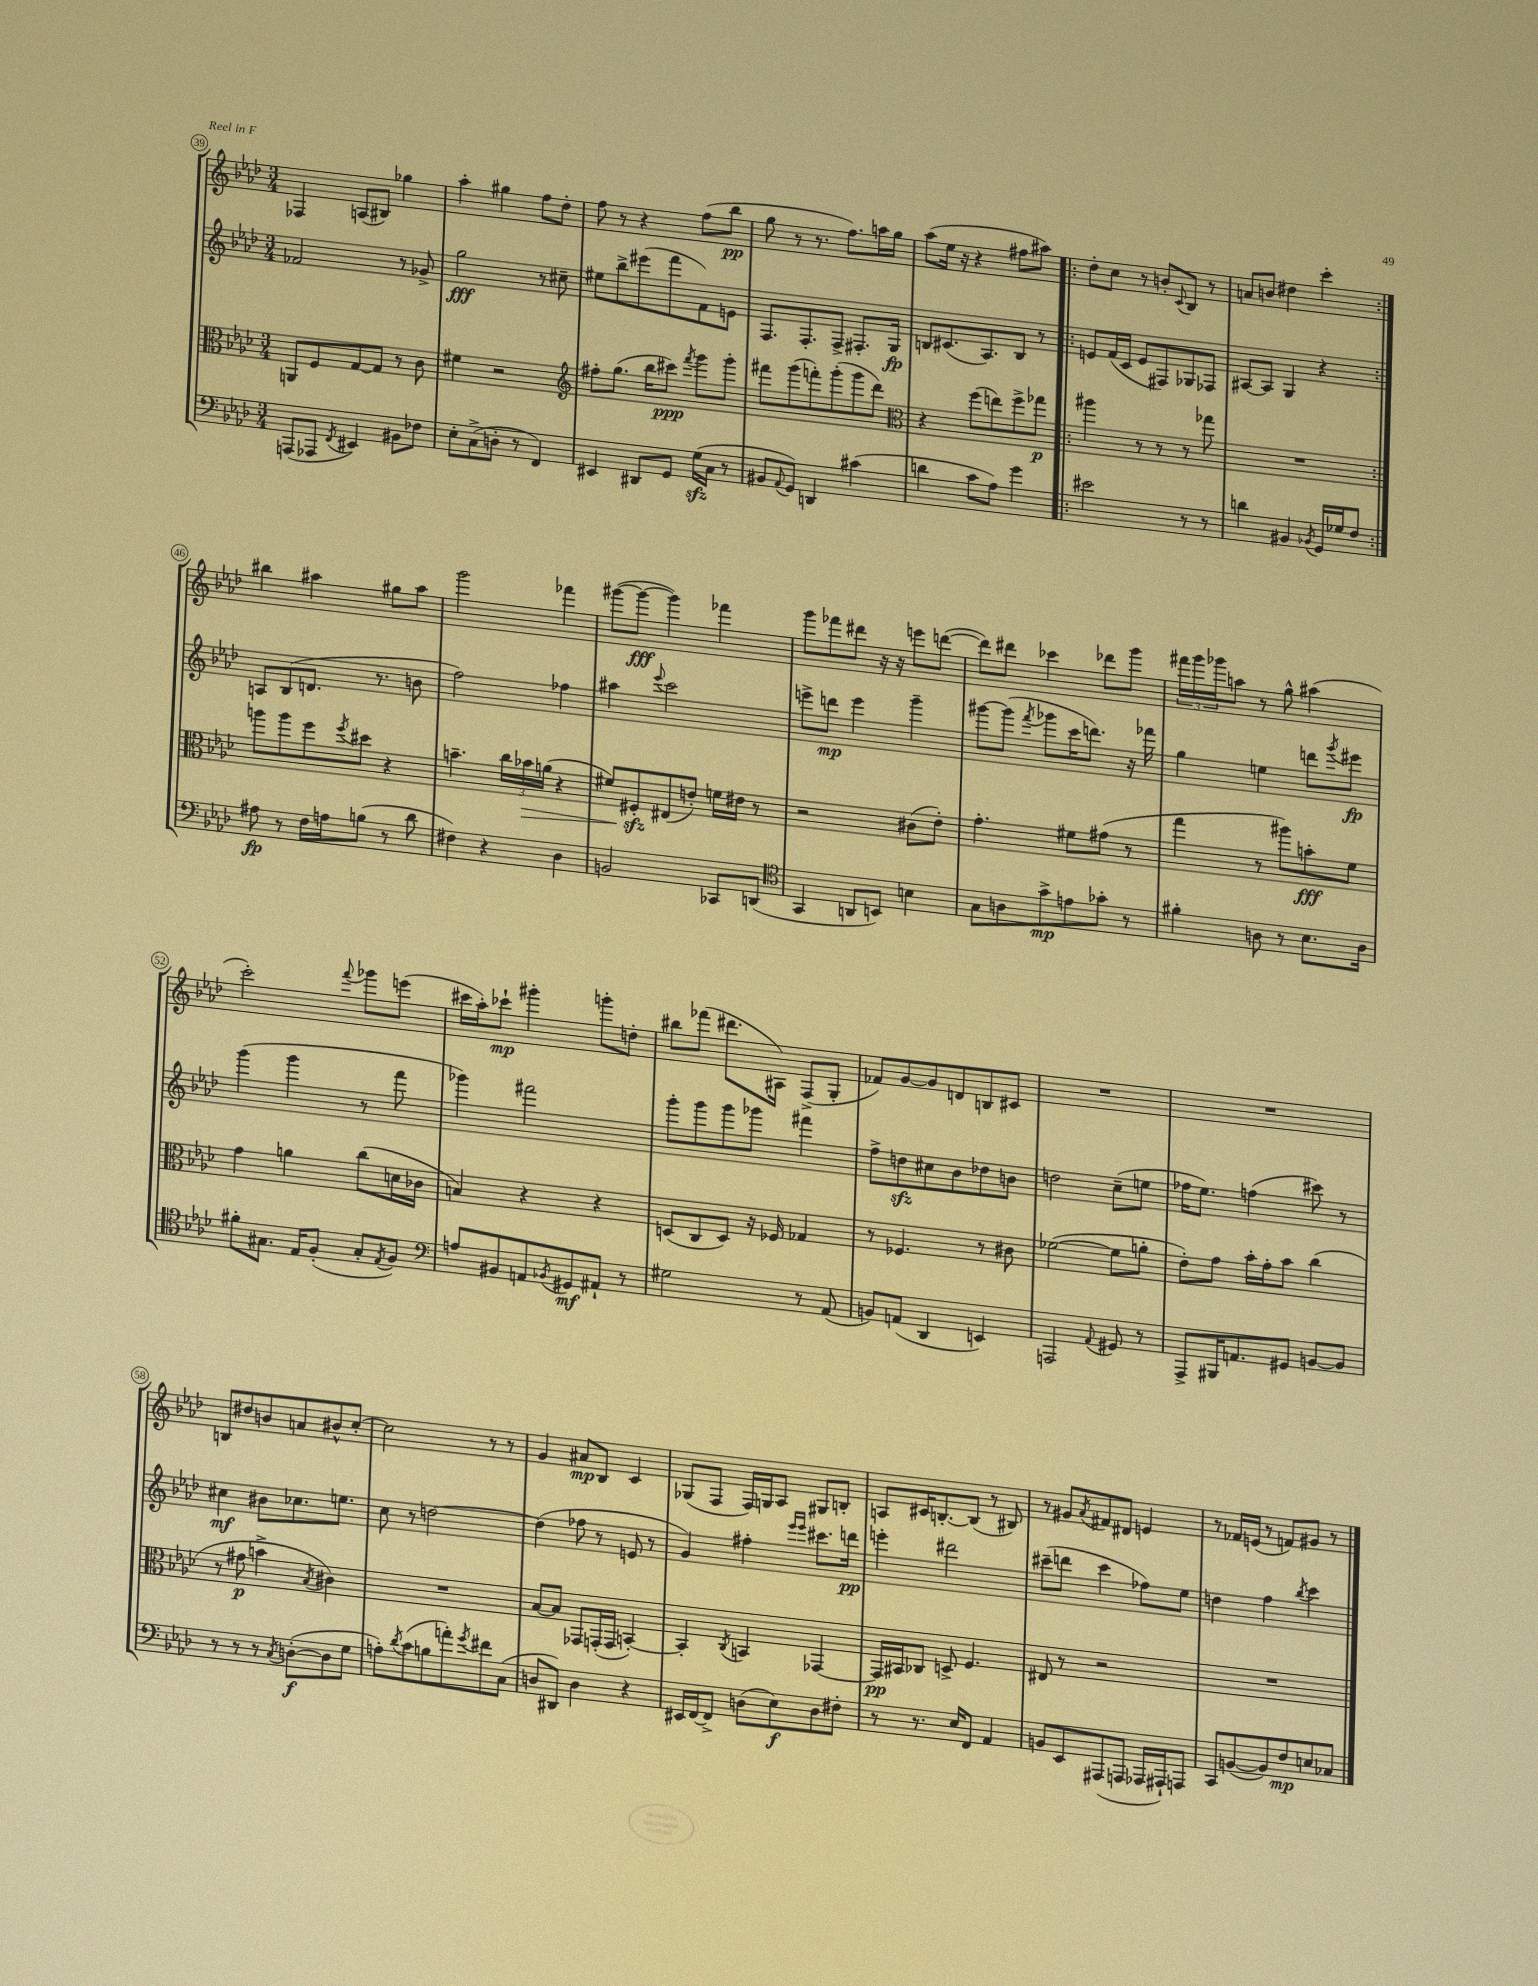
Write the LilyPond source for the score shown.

<<
\new StaffGroup <<
\new Staff = "s0" {
    \clef treble \key aes \major \numericTimeSignature \time 3/4
    fes4 a8( bis8) ges''4 |
    aes''4-. gis''4 f''8 des''8-. |
    f''8 r8 r4 f''8( bes''8\pp |
    g''8 r8 r8. f''8.) a''16 g''16 |
    aes''8( ees''16 r16 r4 fis''8 ais''8) |
    \repeat volta 2 { des''8-. c''8 r8 b'8-. \appoggiatura { c'8 } bes8 r8 |
    a'8 b'8 dis''4 c'''4-. | }
    bis''4 ais''4 gis''8 ais''8 |
    g'''2 fes'''4 |
    gis'''8~( gis'''8~\fff gis'''4) fes'''4 |
    g'''8 fes'''8 dis'''8 r16 r16 e'''8 d'''8~( |
    d'''8) dis'''8 ces'''4 des'''8 g'''8 |
    \tuplet 3/2 { fis'''16 g'''16 ges'''16 } a''8 r8 g''8-^ ais''4( |
    c'''2-.) \appoggiatura { f'''8 } ges'''8 e'''8( |
    cis'''16 aes''16-.) ces'''8-!\mp gis'''4-. g'''8-. d''8-. |
    bis''8 fes'''8( dis'''8. ais16) f8->( g8-. |
    fes'8) g'8~ g'8 d'8 b8 cis'8 |
    R2. |
    R2. |
    b8 dis''8 b'8 a'8 bis'8-^ c''8~-. |
    c''2 r8 r8 |
    g'4 ais'8\mp bes8 c'4 |
    ges8( f8 f16) g16 aes8 gis8 b8-. |
    a8 cis'16 b8.~-. b8( r8 bis8) |
    r8 gis'8 \acciaccatura { aes'8 } fis'8 dis'8 e'4 |
    r8 fes'16 e'16( r8 f'8) gis'8 r8 \bar "|." |
}
\new Staff = "s1" {
    \clef treble \key aes \major \numericTimeSignature \time 3/4
    fes'2 r8 ges'8-> |
    g''2\fff r8 cis''8-- |
    eis''8 bes''8-> eis'''8( f'''8 f'8) e'8 |
    f8. f8.-. f8-> fis8.-. g16\fp |
    b8 cis'8.( aes8.) b8 r8 |
    \repeat volta 2 { e'8 f'16( c'16 e'8 fis8) ges8 fes8 |
    ais8~ ais8 g4 r4 | }
    a8 bes8( d'8. r8. b'8 |
    f''2) fes''4 |
    ais''4 \appoggiatura { ees'''8 } c'''2 |
    e'''8-> d'''8\mp e'''4 g'''4-- |
    gis'''8~ gis'''8( \acciaccatura { f'''8 } ges'''8 c'''16 d'''8.) r16 fes'''16 |
    g''4 e''4 d'''8 \acciaccatura { g'''8 } eis'''8\fp |
    g'''4( g'''4 r8 f'''8 |
    ges'''4) fis'''2 |
    g'''8-. g'''8 g'''8 ges'''8 fis'''4 |
    f''8-> d''8\sfz cis''8 bes'8 des''8 b'8 |
    d''2 c''8--( e''8 |
    fes''16 ees''8.) f''4( cis'''8) r8 |
    cis''4\mf bis'8 ces''8. e''8. |
    c''8 r8 d''2~ |
    d''4( fes''8 r8 e'8 r8 |
    g'4) fis''4-. \grace { ees'''16 ees'''16 } cis'''8. d'''16\pp |
    e'''4-. dis'''2 |
    cis'''8--( d'''8 cis'''4 fes''8) ees''8 |
    d''4 f''4 \acciaccatura { bes''8 } c'''4 \bar "|." |
}
\new Staff = "s2" {
    \clef alto \key aes \major \numericTimeSignature \time 3/4
    a,8 f8 g8~ g8 r8 c'8 |
    fis'4 r2 |
    \clef treble fis''8-. g''8.( bes''16 cis'''8\ppp) \acciaccatura { f'''8 } g'''8 g'''8-. |
    fis'''8 g'''8( f'''8-.) g'''8-.( g'''8 des'''8) |
    \clef alto r4 f''8( e''8) f''8-> ges''8\p |
    \repeat volta 2 { ais''4 r8 r8 r8 ges''8 |
    R2. | }
    a''8 a''8 f''8 \acciaccatura { f''8 } dis''8 r4 |
    b'4.-- \tuplet 3/2 { c''16 bes'16\> a'16( } r4 |
    fis'8) fis8-.\sfz\! eis8( e'8-.) f'16 eis'16 r8 |
    r2 cis'8( ees'8-.) |
    g'4.-. fis'8 gis'8( r8 |
    g''4 r8 ais''8) b'8-.\fff f'8 |
    g'4 a'4 c''8( d'16 ces'16 |
    b4) r4 r4 |
    d8( c8 d8) r16 fes16 ges4 |
    r8 fes4. r8 cis'8 |
    fes'2~( fes'8 a'8-. |
    ees'8-.) g'8 bes'16-. g'16-. bes'8 c''4( |
    r8 gis'8\p b'4-> \acciaccatura { bes8 } cis'4) |
    R2. |
    bes8~ bes8 ges,8 g,16-.( g,16 b,4~-.) |
    b,4-. \acciaccatura { c8 } b,4 ges,4~ |
    ges,16\pp bis,16 ces8 d8-> f4. |
    eis8 r8 r2 |
    R2. \bar "|." |
}
\new Staff = "s3" {
    \clef bass \key aes \major \numericTimeSignature \time 3/4
    a,,8( aes,,8 \acciaccatura { f,8 } eis,4) bis,8 fes8 |
    ees8-. c8->( d8-. r8 f,4) |
    eis,4 dis,8 g,8 g16\sfz( c16 r8 |
    bis,8 \appoggiatura { aes,8 } g,8) d,4 cis'4( |
    d'4 c'8 aes8) g'4 |
    \repeat volta 2 { eis'2 r8 r8 |
    d'4 bis,4 \acciaccatura { bes,8 } g,16 ges16 f8 | }
    ais8\fp r8 f16 a16 b8( r8 des'8 |
    fis4) r4 des4 |
    b,2 ces,8 d,8( |
    \clef tenor g,4 a,8 b,8) b4 |
    g8 a8 g'8->\mp e'8 ges'8-. r8 |
    fis'4-. a8 r8 bes8. a16 |
    fis'8-. gis8. ees16 f8-.( gis8-. \acciaccatura { ees8 } f8) |
    \clef bass a8 bis,8 a,8 \acciaccatura { bes,8 } gis,8\mf ais,8-! r8 |
    gis2 r8 aes,8( |
    b,8) a,8( des,4 e,4) |
    a,,2 \appoggiatura { aes,8 } gis,8 r8 |
    aes,,8-> bis,,16 a,8. gis,8 b,8~ b,8 |
    r8 r8 r8 \acciaccatura { c8 } d8~-.\f( d8 g8 |
    a8-.) \acciaccatura { des'8 } c'8( b8 a'8-.) \acciaccatura { g'8 } fis'8 c8( |
    d8 dis,8) d4 r4 |
    eis,16 f,16~ f,8-> d8( ees8\f) d8 fis8-. |
    r8 r8. ees16 f,8 aes,4 |
    b,8 ees,8 ais,,8( a,,8 aes,,16 ais,,16-!) a,,8 |
    c,8 b,8~( b,8) f8\mp e8 ces8 \bar "|." |
}
>>
>>
\layout { \context { \Score currentBarNumber = #39 \override BarNumber.stencil = #(make-stencil-circler 0.1 0.3 ly:text-interface::print) } }
